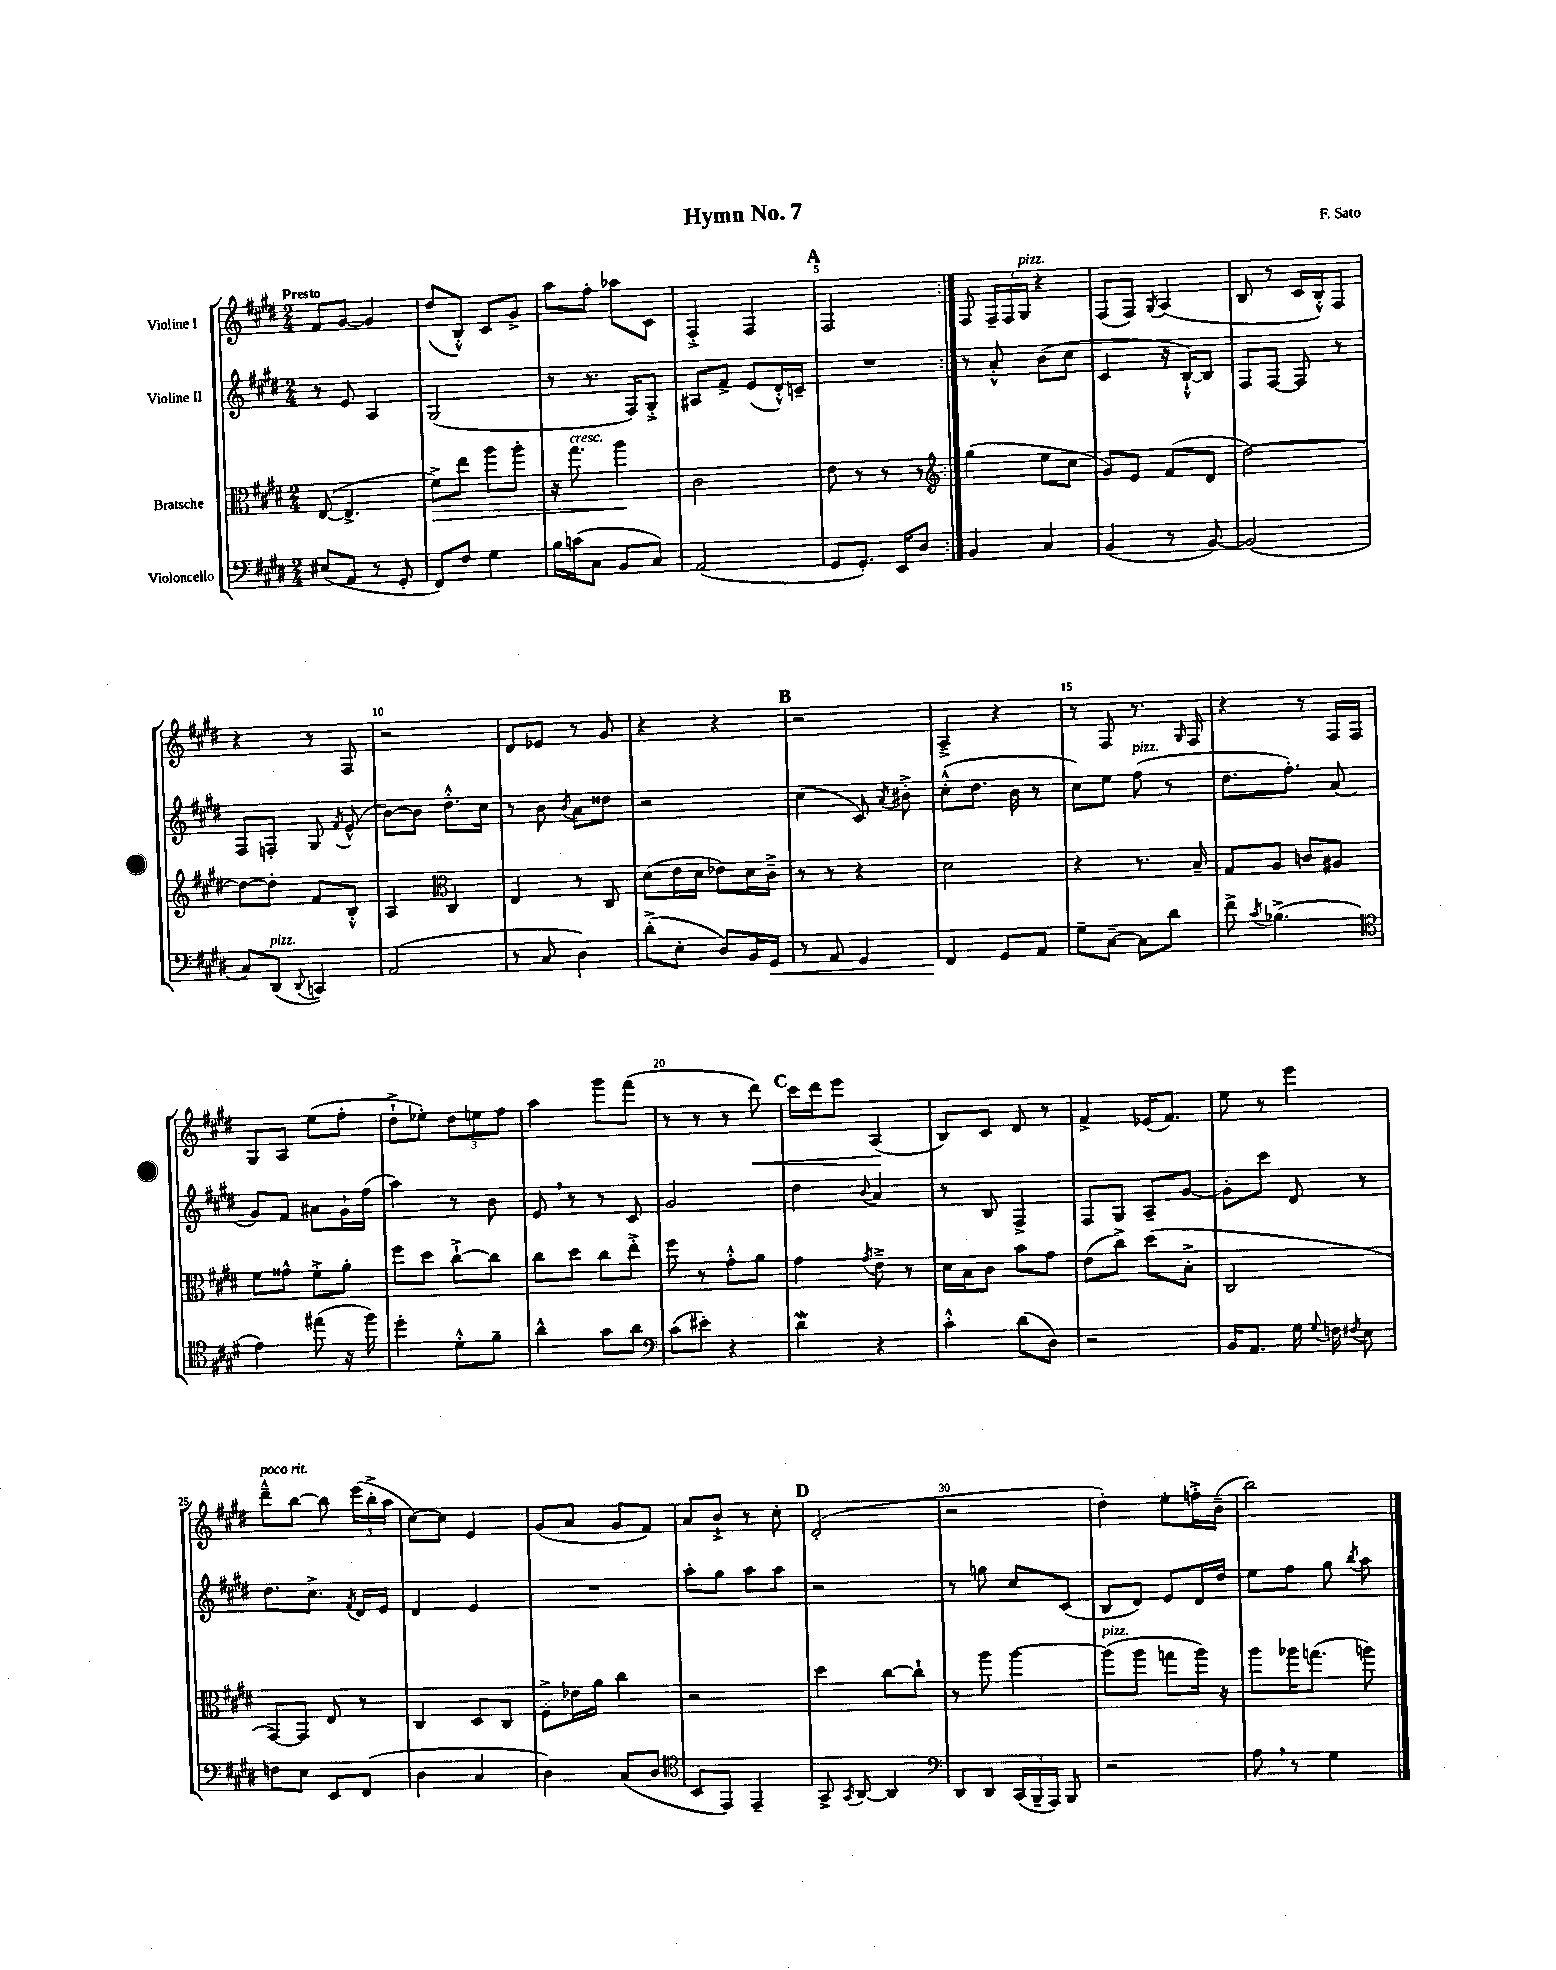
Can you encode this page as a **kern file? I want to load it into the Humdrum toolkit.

**kern	**kern	**kern	**kern
*staff4	*staff3	*staff2	*staff1
*clefF4	*clefC3	*clefG2	*clefG2
*k[f#c#g#d#]	*k[f#c#g#d#]	*k[f#c#g#d#]	*k[f#c#g#d#]
*M2/4	*M2/4	*M2/4	*M2/4
(8E#	([8E	8r	8f#
8AA	4.E^]	8e	[8g#
8r	.	4A	4g#]
8GG#'	.	.	.
=	=	=	=
8FF#)	8f#^)	(2G#	(8dd#
8F#	8ee	.	8B'^^)
4G#	8aa	.	8c#
.	8aa'	.	8g#^
=	=	=	=
16B	16r	8r	8aa
(16c	8.gg#	.	.
8C#	.	8.r	8ff#'
8BB	4aa	.	8aa-
.	.	16F#)	.
8C#)	.	8G#'^	8c#
=	=	=	=
(2AA	2c#	8A#	4F#'^
.	.	8f#^	.
.	.	(8e	4F#
.	.	16d#'^^)	.
.	.	16c~	.
=	=	=	=
8GG#	8e	2r	2F#
8.GG#')	8r	.	.
.	8r	.	.
16EE	.	.	.
8D#	8r	.	.
=:|!	=:|!	=:|!	=:|!
*	*clefG2	*	*
4BB	(4gg#	8r	8F#
.	.	8a'^^	24F#~
.	.	.	24F#
.	.	.	24G#
4C#	8ee	(8b	4r
.	8cc#	8cc#	.
=	=	=	=
(4BB	8g#)	4c#	(8F#
.	8e	.	8F#)
.	.	.	8qG#
8r	(8f#	16r	(4A
.	.	[16B`^^)	.
[8BB)	8d#	8B]	.
=	=	=	=
(2BB]	[2dd#)	8F#	8B
.	.	[8F#	8r
.	.	8F#]	16c#
.	.	.	16B'^^)
.	.	8r	8F#
=	=	=	=
8C#)	8dd#_	8F#	4r
(8DD#	8dd#']	8F'	.
8qqDD#	.	.	.
4CC)	8f#	8G#	8r
.	.	8qf#	.
.	8B'^^	(8e^^	8F#
=	=	=	=
(2AA	4A	[8b)	2r
.	.	8b]	.
*	*clefC3	*	*
.	4C#	8.dd#'^^	.
.	.	16cc#	.
=	=	=	=
8r	4E	8r	8d#
8C#	.	8b	8e-
.	.	8qb	.
4D#)	8r	8a	8r
.	8C#	8dd##	8g#
=	=	=	=
(8d#'^	(8d#	2r	4r
8E'	16e	.	.
.	16d#	.	.
8D#)	8e-)	.	4r
16BB	16d#	.	.
16GG#	16c#~^	.	.
=	=	=	=
8r	8r	(4cc#	2r
8AA	8r	.	.
4GG#	4r	8c#)	.
.	.	8qa	.
.	.	8b#'^	.
=	=	=	=
4FF#	2d#	(8cc#'^^	4A~^
.	.	8.dd#	.
8GG#	.	.	4r
.	.	16b	.
8AA	.	8r	.
=	=	=	=
8G#~	4r	8cc#)	8r
[8C#~	.	8ee	8F#
8C#]	8.r	(8ff#	8.r
8d#	.	8r	.
.	.	.	16qqG#
.	16B~	.	16F#
=	=	=	=
8f#^	8G#	8.dd#	4r
8qc#	.	.	.
(4.B-^	8A	.	.
.	.	8.ff#')	.
.	8c	.	8r
.	8A#	(8a	16F#
.	.	.	16F#
=	=	=	=
*clefC4	*	*	*
4e)	8f#	8g#)	8G#
.	8g##^^	8f#	8A
(8ee#	8f#'^	8a#	(8ee
16r	8a'	16g#`	8ff#'
16ff#)	.	(16ff#	.
=	=	=	=
4dd#'	8ff#	4aa)	8dd#`^
.	8dd#	.	8ee-')
8d#'^^	[8cc#`^	8r	12dd#
.	.	.	12ee
8f#~	8cc#]	8b	.
.	.	.	12ff#
=	=	=	=
4a^^	8cc#	8e	4aa
.	8dd#	8r	.
8g#	8cc#	8r	8ggg#
8a	8ee'^	8c#	(8fff#
=	=	=	=
*clefF4	*	*	*
(8c#	8ff#	2g#	8r
8e#')	8r	.	8r
4r	8g#'^^	.	8r
.	8a	.	8ddd#)
=	=	=	=
4d#	4g#	4dd#	16ccc#
.	.	.	16ddd#
.	.	.	8eee
.	8qg#	8qqb	.
4r	8e~^	4a	(4A
.	8r	.	.
=	=	=	=
4c#'^^	16d#	8r	8B)
.	16B	.	.
.	8c#	8B	8c#
(8d#	8b	4F#^	8d#
8D#)	8g#	.	8r
=	=	=	=
2r	(8e	8F#	4f#^
.	8cc#^)	8G#	.
.	(8dd#	8A~	(16e-
.	.	.	8.f#)
.	8B'^	[8g#	.
=	=	=	=
16BB	2C#	8g#']	8ee
8.AA	.	.	.
.	.	8ccc#	8r
16G#	.	8d#	4eee
8qqG#	.	.	.
16F	.	.	.
8qF#	.	.	.
8E	.	8r	.
=	=	=	=
8F	[8GG#)	8.dd#	8ddd#~^^
8E	8GG#]	.	[8bb
.	.	8.cc#^	.
8EE	8E	.	8bb]
.	.	8qf#	.
(8FF#	8r	16d#	(24eee
.	.	.	24bb'^
.	.	16e	.
.	.	.	24aa
=	=	=	=
4D#	4C#	4d#	[8cc#)
.	.	.	8cc#]
4C#	8D#	4e	4e
.	8C#	.	.
=	=	=	=
4D#)	8F#'^	2r	(8g#
.	16e-	.	8a
.	16a	.	.
(8C#	4cc#	.	8g#
8D#	.	.	8f#)
=	=	=	=
*clefC4	*	*	*
8BB	2r	8aa'	8a
8EE)	.	8gg#	8b`^
4EE~	.	8aa	8r
.	.	8aa	8cc#'
=	=	=	=
8GG#^	4dd#	2r	(2d#'
8qGG#	.	.	.
[8AA	.	.	.
4AA]	[8cc#	.	.
.	8cc#`]	.	.
=	=	=	=
*clefF4	*	*	*
8DD#	8r	8r	2r
8DD#	8aa	8gg	.
(24CC#	[4aa	8cc#	.
24BBB~	.	.	.
24AAA)	.	.	.
8BBB	.	(8c#	.
=	=	=	=
2r	(8aa]	8B	4dd#')
.	8aa	8d#)	.
.	8gg	8e	8ee'
.	16aa)	16d#	16ff'^
.	16r	16dd#	(16b~
=	=	=	=
8A	8aa	8ee	2bb)
8r	16aa-	8ff#	.
.	(8.gg	.	.
4G#	.	8gg#	.
.	.	8qbb	.
.	8aa)	8aa	.
==	==	==	==
*-	*-	*-	*-
